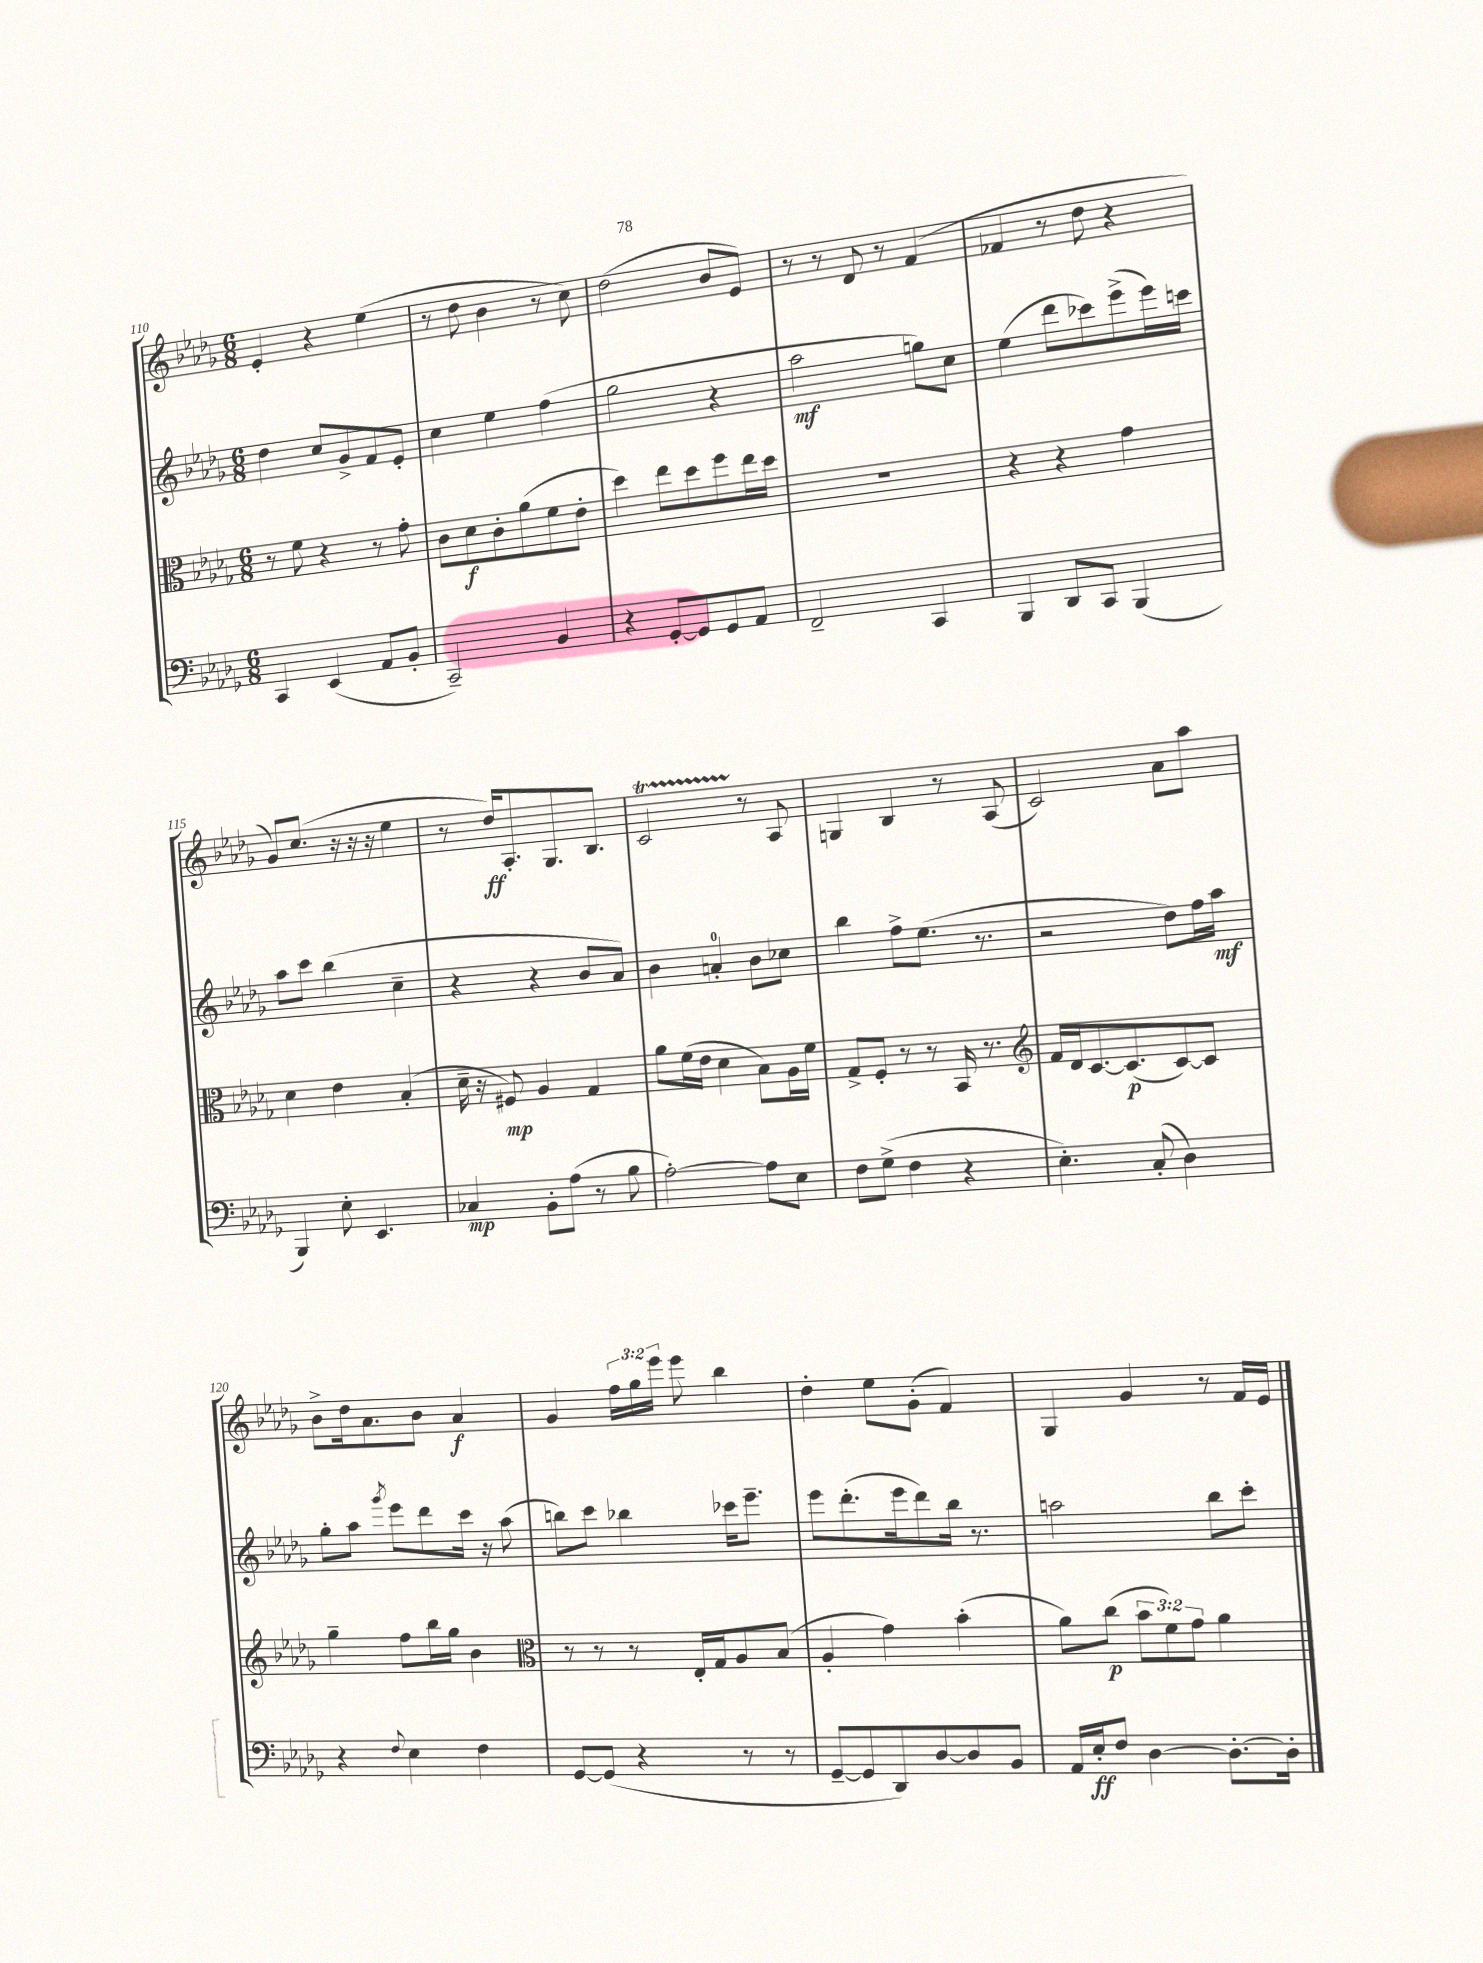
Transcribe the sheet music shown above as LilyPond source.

<<
\new StaffGroup <<
\new Staff = "s0" {
    \clef treble \key des \major \numericTimeSignature \time 6/8 \override Staff.TupletNumber.text = #tuplet-number::calc-fraction-text
    \autoBeamOff ees'4-. r4 ees''4( |
    r8 des''8 bes'4 r8 c''8) |
    des''2( bes'8[ ees'8]) |
    r8 r8 des'8 r8 f'4( |
    fes'4 r8 des''8 r4 |
    ges'8[) c''8.]( r16 r16 r16 ees''4 |
    r8 des''16[\ff) aes8.-. ges8. bes8.] |
    c'2\startTrillSpan r8\stopTrillSpan aes8 |
    g4 bes4 r8 aes8( |
    c'2) aes'8[ aes''8] |
    bes'8[-> des''16 aes'8. bes'8] aes'4\f |
    ges'4 \tuplet 3/2 { f''16[ ges''16 ees'''16] } ees'''8 bes''4 |
    des''4-. ees''8[ ges'8]-.( f'4) |
    ges4 ges'4 r8 f'16[ ees'16] \bar "|." |
}
\new Staff = "s1" {
    \clef treble \key des \major \numericTimeSignature \time 6/8
    \autoBeamOff des''4 c''8[ ges'8-> f'8 ees'8]-. |
    c''4 ees''4 f''4( |
    ges''2 r4 |
    aes''2\mf g''8[) c''8] |
    ees''4( des'''8[ ces'''8) ees'''8->( ees'''16) c'''16] |
    aes''8[ c'''8] bes''4( c''4-- |
    r4 r4 bes'8[ aes'8]) |
    bes'4 a'4-0-. bes'8[ ces''8] |
    bes''4 f''8[-> ees''8.]( r8. |
    r2 des''8[) f''16 aes''16]\mf |
    ges''8[-. aes''8] \acciaccatura { ges'''8 } ees'''8[ des'''8 c'''16] r16 aes''8( |
    b''8[) c'''8] bes''4 ces'''16[ ees'''8.]-- |
    ees'''8[ des'''8.-.( ees'''16 des'''8) bes''16] r8. |
    a''2 bes''8[ c'''8]-. \bar "|." |
}
\new Staff = "s2" {
    \clef alto \key des \major \numericTimeSignature \time 6/8 \override Staff.TupletNumber.text = #tuplet-number::calc-fraction-text
    \autoBeamOff r8 f'8 r4 r8 ges'8-. |
    c'8[ des'8\f c'8-. aes'8( f'8 ees'8]-. |
    des''4) ees''8[ des''8 f''8 ees''16 des''16] |
    R2. |
    r4 r4 ges'4 |
    des'4 ees'4 bes4-.( |
    des'16-- r16 fis8\mp) aes4 ges4 |
    aes'8[ f'16( ees'16] des'4 bes8[) aes16 f'16] |
    ges8[-> f8]-. r8 r8 bes,16 r8. |
    \clef treble f'16[ des'16 c'8.~ c'8.\p( c'8~) c'8] |
    ges''4-- f''8[ bes''16 ges''16] bes'4 |
    \clef alto r8 r8 r8 ees16[-. ges16 aes8 bes8]( |
    aes4-. ges'4) bes'4-.( |
    aes'8[) c''8]\p( \tuplet 3/2 { bes'8[ f'8) ges'8] } aes'4 \bar "|." |
}
\new Staff = "s3" {
    \clef bass \key des \major \numericTimeSignature \time 6/8
    \autoBeamOff c,4 ees,4( aes,8[ bes,8]-. |
    c,2--) bes,4 |
    r4 ges,8[~-. ges,8 ges,8 aes,8] |
    f,2-- c,4 |
    bes,,4 des,8[ c,8] bes,,4( |
    bes,,4) ees8-. ees,4. |
    ces4\mp bes,8[-. aes8]( r8 bes8 |
    aes2~-.) aes8[ ees8] |
    f8[ ges8]->( f4 r4 |
    ees4.-.) c8-.( des4) |
    r4 \appoggiatura { f8 } ees4 f4 |
    ges,8[~ ges,8]( r4 r8 r8 |
    ges,8[~-- ges,8 des,8) des8~ des8 bes,8] |
    aes,16[ ees16-.\ff f8] des4~ des8.[~-. des16]-. \bar "|." |
}
>>
>>
\layout { \context { \Score currentBarNumber = #110 } }
